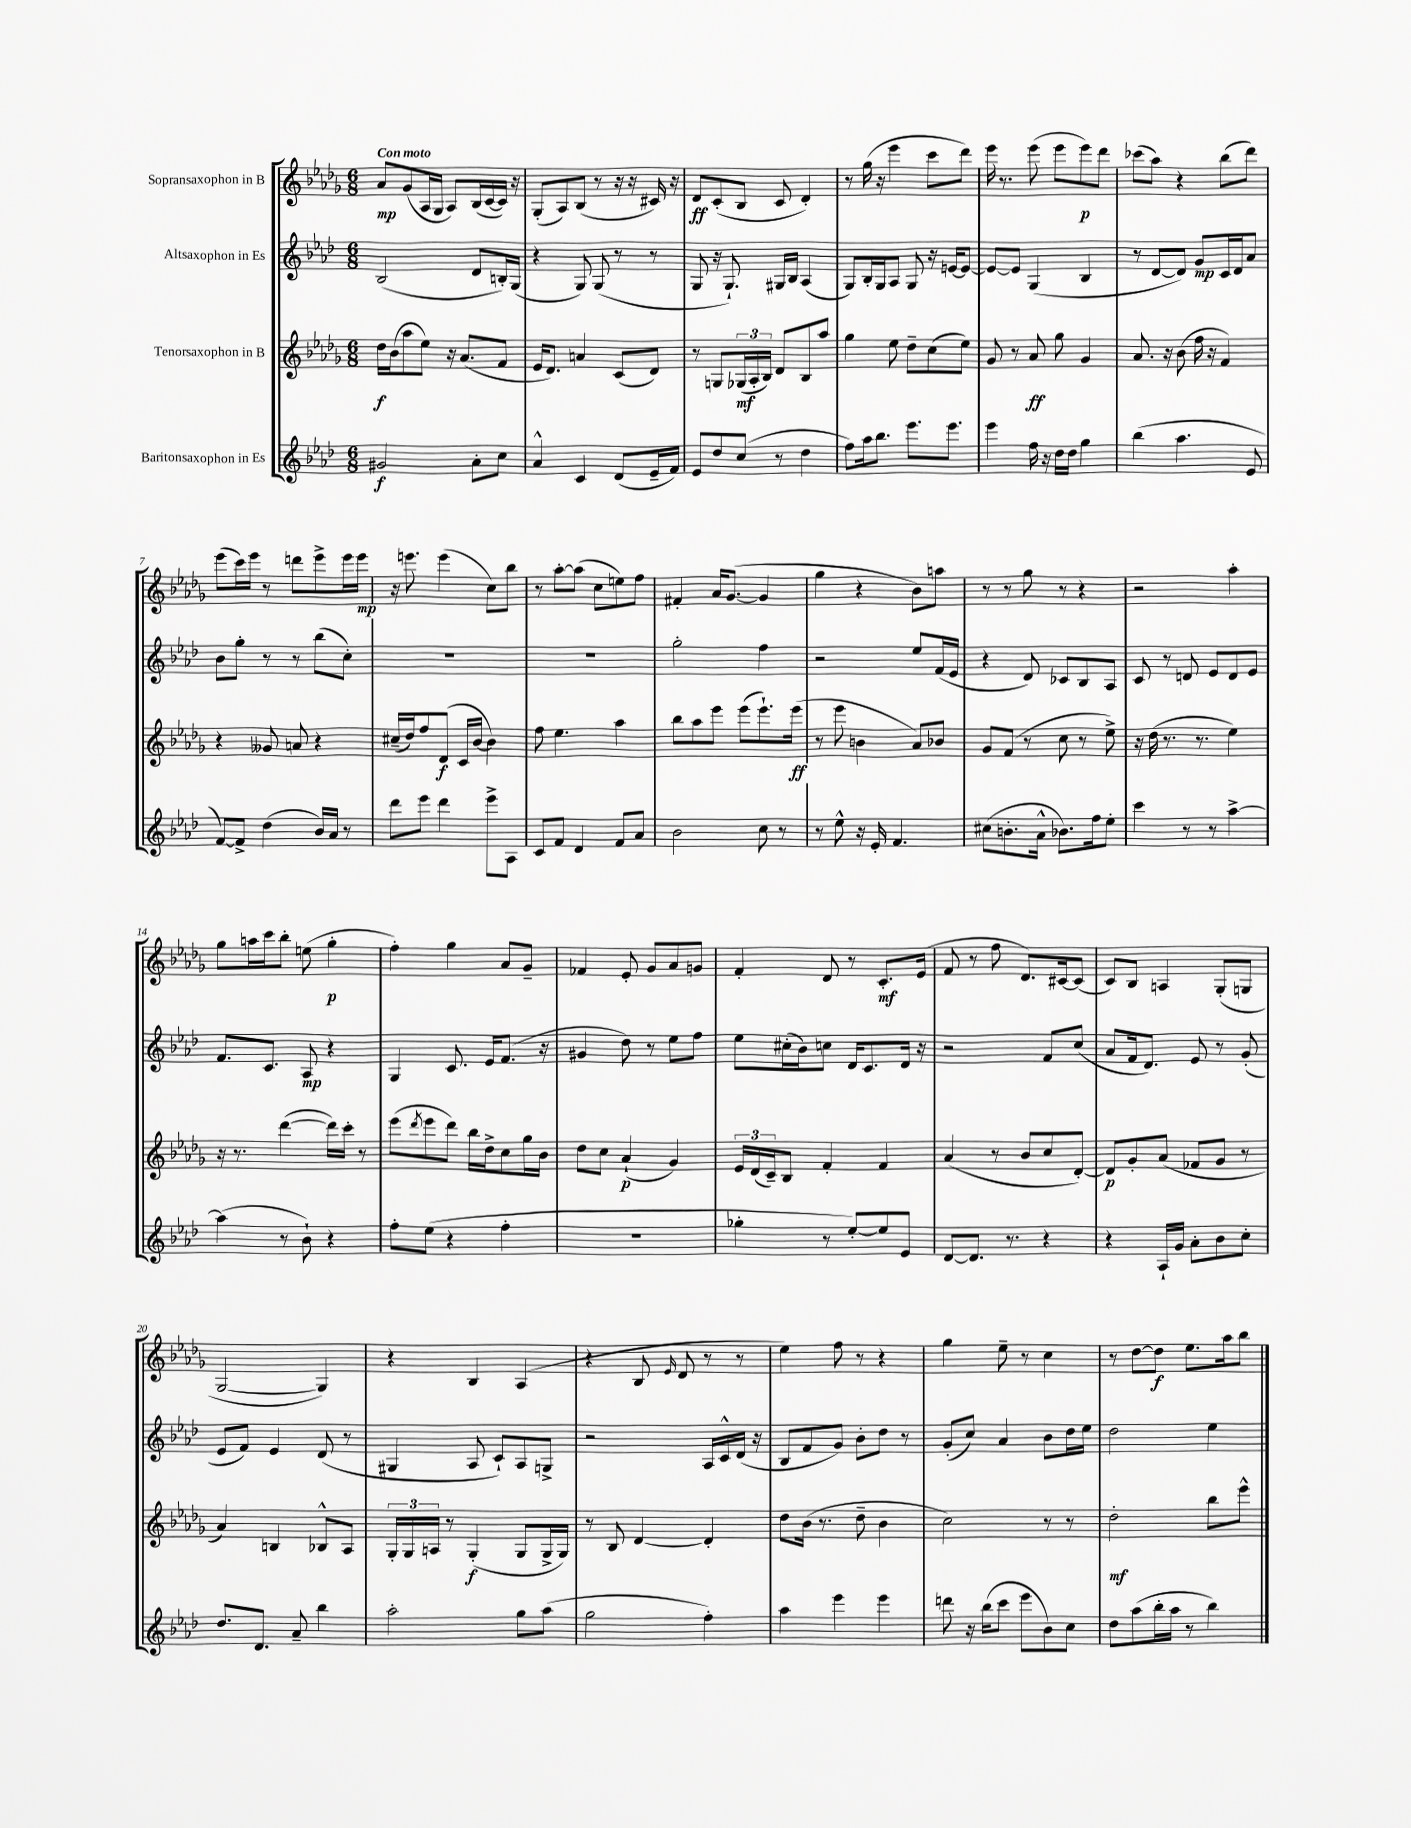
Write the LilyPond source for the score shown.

<<
\new StaffGroup <<
\new Staff = "s0" \with { instrumentName = "Sopransaxophon in B" } {
    \clef treble \key des \major \numericTimeSignature \time 6/8 \tempo "Con moto"
    aes'8\mp ges'8( aes16 ges16 aes8) bes16( c'16~ c'16) r16 |
    ges8-.( aes8) bes8( r8 r16 r16 cis'16) r16 |
    des'8\ff c'8-.( bes8 c'8 des'4-.) |
    r8 ges''16( r16 ees'''4 c'''8 des'''8) |
    ees'''16 r8. ees'''8( ees'''8 ees'''8\p) des'''8 |
    ces'''8( aes''8) r4 bes''8( des'''8) |
    ees'''8( c'''16) ees'''16 r8 d'''8 ees'''8-> ees'''16 ees'''16\mp |
    r16 e'''8. e'''4( c''8) bes''8 |
    r8 aes''8~-. aes''8( c''8 e''8) f''8 |
    fis'4-. aes'16 ges'8.~( ges'4 |
    ges''4 r4 bes'8) a''8 |
    r8 r8 ges''8 r8 r4 |
    r2 aes''4-. |
    ges''8 a''16 c'''16 bes''8-. e''8( ges''4-.\p |
    f''4-.) ges''4 aes'8 ges'8-- |
    fes'4 ees'8-. ges'8 aes'8 g'8 |
    f'4-. des'8 r8 c'8.-.\mf ees'16( |
    f'8 r8 f''8 des'8.) cis'16~ cis'8( |
    c'8) bes8 a4 ges8-.( g8 |
    ges2~ ges4) |
    r4 bes4 aes4( |
    r4 bes8 \grace { ees'16 } des'8 r8 r8 |
    ees''4) f''8 r8 r4 |
    ges''4 ees''8-- r8 c''4 |
    r8 des''8~ des''8\f ees''8. aes''16 bes''8 \bar "|." |
}
\new Staff = "s1" \with { instrumentName = "Altsaxophon in Es" } {
    \clef treble \key aes \major \numericTimeSignature \time 6/8
    bes2( des'8 b16-.) g16( |
    r4 g8) g8( r8 r8 |
    g8 r16 g8.-!) gis16 bes16 aes4( |
    g8) bes16-. g16 aes8 g8 r16 e'16~ e'8~ |
    e'8~ e'8 g4( bes4 |
    r8 des'8~ des'8) g'8\mp c'16 des'16 aes'8 |
    bes'8 g''8-. r8 r8 bes''8( c''8-.) |
    R2. |
    R2. |
    g''2-. f''4 |
    r2 ees''8 f'16( ees'16 |
    r4 des'8) ces'8 bes8 aes8 |
    c'8 r8 d'8 ees'8 d'8 ees'8 |
    f'8. c'8. aes8\mp r4 |
    g4 c'8. ees'16 f'8.( r16 |
    gis'4 des''8) r8 ees''8 f''8 |
    ees''8 cis''16-.( bes'16) c''8 des'16 c'8. des'16 r16 |
    r2 f'8 c''8( |
    aes'8 f'16 des'8.) ees'8 r8 g'8-.( |
    ees'8 f'8) ees'4 des'8( r8 |
    gis4 aes8 c'8-!) aes8 g8-> |
    r2 aes16 c'16-^ des'16( r16 |
    bes8 f'8 g'8) bes'8-. des''8 r8 |
    g'8-.( c''8) aes'4 bes'8 des''16 ees''16 |
    des''2 ees''4 \bar "|." |
}
\new Staff = "s2" \with { instrumentName = "Tenorsaxophon in B" } {
    \clef treble \key des \major \numericTimeSignature \time 6/8
    des''16\f bes'16( aes''8 ees''8) r16 aes'8.( f'8 |
    ees'16 des'8.) a'4 c'8( des'8) |
    r8 g8 \tuplet 3/2 { ges16\mf( aes16-. bes16) } des'8 bes8 aes''8 |
    ges''4 ees''8 des''8-- c''8( ees''8) |
    ges'8 r8 aes'8\ff ges''8 ges'4 |
    aes'8. r16 bes'8( f''16 r16 f'4) |
    r4 geses'8 a'8 r4 |
    cis''16--( des''16) f''8 des'8\f( c'16 bes'16~ bes'4) |
    f''8 ees''4. aes''4 |
    bes''8 aes''8 ees'''8 ees'''8( ees'''8.-!) ees'''16\ff( |
    r8 ees'''8 b'4 aes'8) bes'8 |
    ges'8 f'8( r8 c''8 r8 ees''8->) |
    r16 des''16( r8. r8. ees''4) |
    r16 r8. des'''4~( des'''16) c'''16-. r8 |
    ees'''8( \acciaccatura { des'''8 } ees'''8 des'''8) bes''16 des''16-> c''8 ges''16 bes'16 |
    des''8 c''8 aes'4-!\p( ges'4) |
    \tuplet 3/2 { ees'16 des'16( c'16--) } bes8 f'4-. f'4 |
    aes'4( r8 bes'8 c''8 des'8~-.) |
    des'8\p ges'8-. aes'8( fes'8 ges'8 r8 |
    aes'4) b4 bes8-^ aes8 |
    \tuplet 3/2 { ges16-. ges16 a16 } r8 ges4-.\f( ges8 ges16-> ges16) |
    r8 bes8 des'4~ des'4-. |
    des''8 bes'16( r8. des''8-- bes'4 |
    c''2) r8 r8 |
    des''2-.\mf bes''8 ees'''8-^ \bar "|." |
}
\new Staff = "s3" \with { instrumentName = "Baritonsaxophon in Es" } {
    \clef treble \key aes \major \numericTimeSignature \time 6/8
    gis'2\f aes'8-. c''8 |
    aes'4-^ c'4 des'8( ees'16-- f'16) |
    ees'8 des''8 c''8( r8 des''4 |
    f''8) aes''16 bes''8. ees'''8. ees'''8. |
    ees'''4 f''16 r16 des''16 des''16 g''4 |
    bes''4( aes''4. ees'8 |
    f'8~) f'8-> des''4( bes'16) aes'16 r8 |
    des'''8 ees'''8 des'''4 ees'''8-> aes8 |
    c'8 f'8 des'4 f'8 aes'8 |
    bes'2 c''8 r8 |
    r8 ees''8-^ r16 ees'16-. f'4. |
    cis''8( b'8.-. aes'16-^ bes'8.) f''16 ees''8-. |
    c'''4 r8 r8 aes''4~-> |
    aes''4( r8 bes'8-!) r4 |
    f''8-. ees''8( r4 f''4-. |
    R2. |
    ges''4-. r8 ees''8~-.) ees''8 ees'8 |
    des'8~ des'8. r8. r4 |
    r4 aes16-! g'16 aes'8-. bes'8 c''8-. |
    des''8. des'8. aes'8-- bes''4 |
    aes''2-. g''8 aes''8( |
    g''2 f''4-.) |
    aes''4 ees'''4 ees'''4 |
    d'''8 r16 bes''16( c'''8 ees'''8 bes'8) c''8 |
    des''8 aes''8( bes''16-. aes''16 r8 bes''4) \bar "|." |
}
>>
>>
